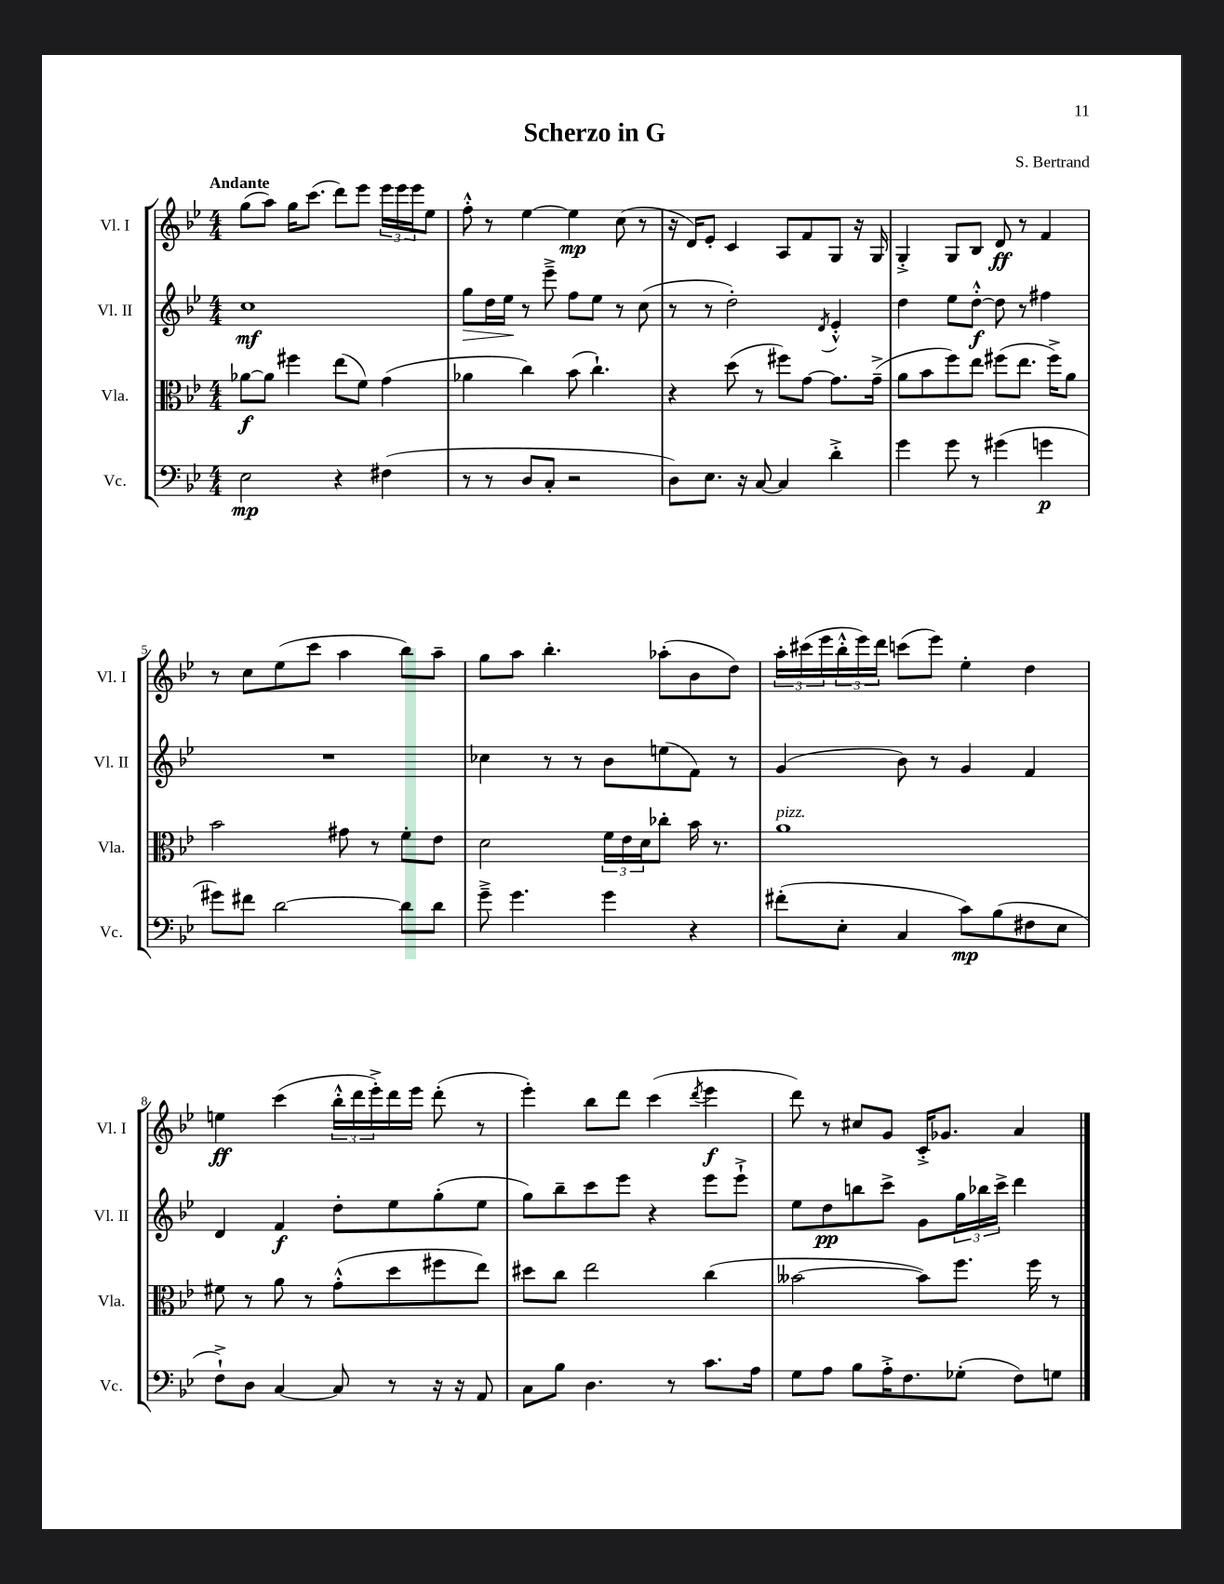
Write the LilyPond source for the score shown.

\header { title = "Scherzo in G" composer = "S. Bertrand" }
<<
\new StaffGroup <<
\new Staff = "s0" \with { instrumentName = "Vl. I" shortInstrumentName = "Vl. I" } {
    \clef treble \key bes \major \numericTimeSignature \time 4/4 \tempo "Andante"
    g''8( a''8) g''16 c'''8.( d'''8) ees'''8 \tuplet 3/2 { ees'''16 ees'''16 ees'''16 } ees''8 |
    f''8-.-^ r8 ees''4~ ees''4\mp c''8( r8 |
    r16 d'16) ees'8-. c'4 a8 f'8 g8 r16 g16 |
    g4-.-> g8 bes8 d'8\ff r8 f'4 |
    r8 c''8 ees''8( c'''8 a''4 bes''8) a''8-- |
    g''8 a''8 bes''4.-. aes''8-.( bes'8 d''8) |
    \tuplet 3/2 { a''16-. cis'''16( ees'''16 } \tuplet 3/2 { bes''16-.-^ ees'''16) d'''16 } c'''8( ees'''8) ees''4-. d''4 |
    e''4\ff c'''4( \tuplet 3/2 { bes''16-.-^ d'''16 ees'''16-.->) } d'''16 ees'''16 d'''8-.( r8 |
    ees'''4-.) bes''8 d'''8 c'''4( \acciaccatura { d'''8 } ees'''4\f |
    d'''8) r8 cis''8 g'8 c'16-.-> ges'8. a'4 \bar "|." |
}
\new Staff = "s1" \with { instrumentName = "Vl. II" shortInstrumentName = "Vl. II" } {
    \clef treble \key bes \major \numericTimeSignature \time 4/4
    c''1\mf |
    g''8\> d''16 ees''16\! r8 ees'''8---> f''8 ees''8 r8 c''8( |
    r8 r8 d''2-.) \acciaccatura { d'8 } ees'4-.-^ |
    d''4 ees''8 d''8~-.-^\f d''8 r8 fis''4 |
    R1 |
    ces''4 r8 r8 bes'8 e''8( f'8) r8 |
    g'4( bes'8) r8 g'4 f'4 |
    d'4 f'4\f d''8-. ees''8 g''8-.( ees''8 |
    g''8) bes''8-- c'''8 ees'''8 r4 ees'''8 ees'''8-!-> |
    ees''8 d''8\pp b''8 c'''8-> g'8 \tuplet 3/2 { g''16 bes''16 c'''16-> } d'''4 \bar "|." |
}
\new Staff = "s2" \with { instrumentName = "Vla." shortInstrumentName = "Vla." } {
    \clef alto \key bes \major \numericTimeSignature \time 4/4
    aes'8~\f aes'8 fis''4 ees''8( f'8) g'4( |
    aes'4 c''4) bes'8( c''4.-!) |
    r4 d''8( r8 fis''8) g'8~ g'8. g'16--->( |
    a'8 bes'8 f''8) ees''8 fis''8( ees''8. fis''16->) a'8 |
    bes'2 gis'8 r8 f'8-. ees'8 |
    d'2 \tuplet 3/2 { f'16 ees'16 d'16 } ces''8-. bes'16 r8. |
    a'1^\markup { \italic "pizz." } |
    fis'8 r8 a'8 r8 g'8-.-^( d''8 fis''8 ees''8) |
    dis''8 c''8 ees''2 c''4( |
    beses'2~ beses'8) f''8. f''16 r8 \bar "|." |
}
\new Staff = "s3" \with { instrumentName = "Vc." shortInstrumentName = "Vc." } {
    \clef bass \key bes \major \numericTimeSignature \time 4/4
    ees2\mp r4 fis4( |
    r8 r8 d8 c8-. r2 |
    d8) ees8. r16 c8~ c4 d'4-.-> |
    g'4 g'8 r8 gis'4( g'4\p |
    gis'8) fis'8 d'2~ d'8 d'8 |
    g'8---> g'4. g'4 r4 |
    fis'8-.( ees8-. c4 c'8\mp) bes8( fis8 ees8 |
    f8-!->) d8 c4~ c8 r8 r16 r16 a,8 |
    c8 bes8 d4. r8 c'8. a16 |
    g8 a8 bes8 a16-.-> f8. ges8-.( f8) g8 \bar "|." |
}
>>
>>
